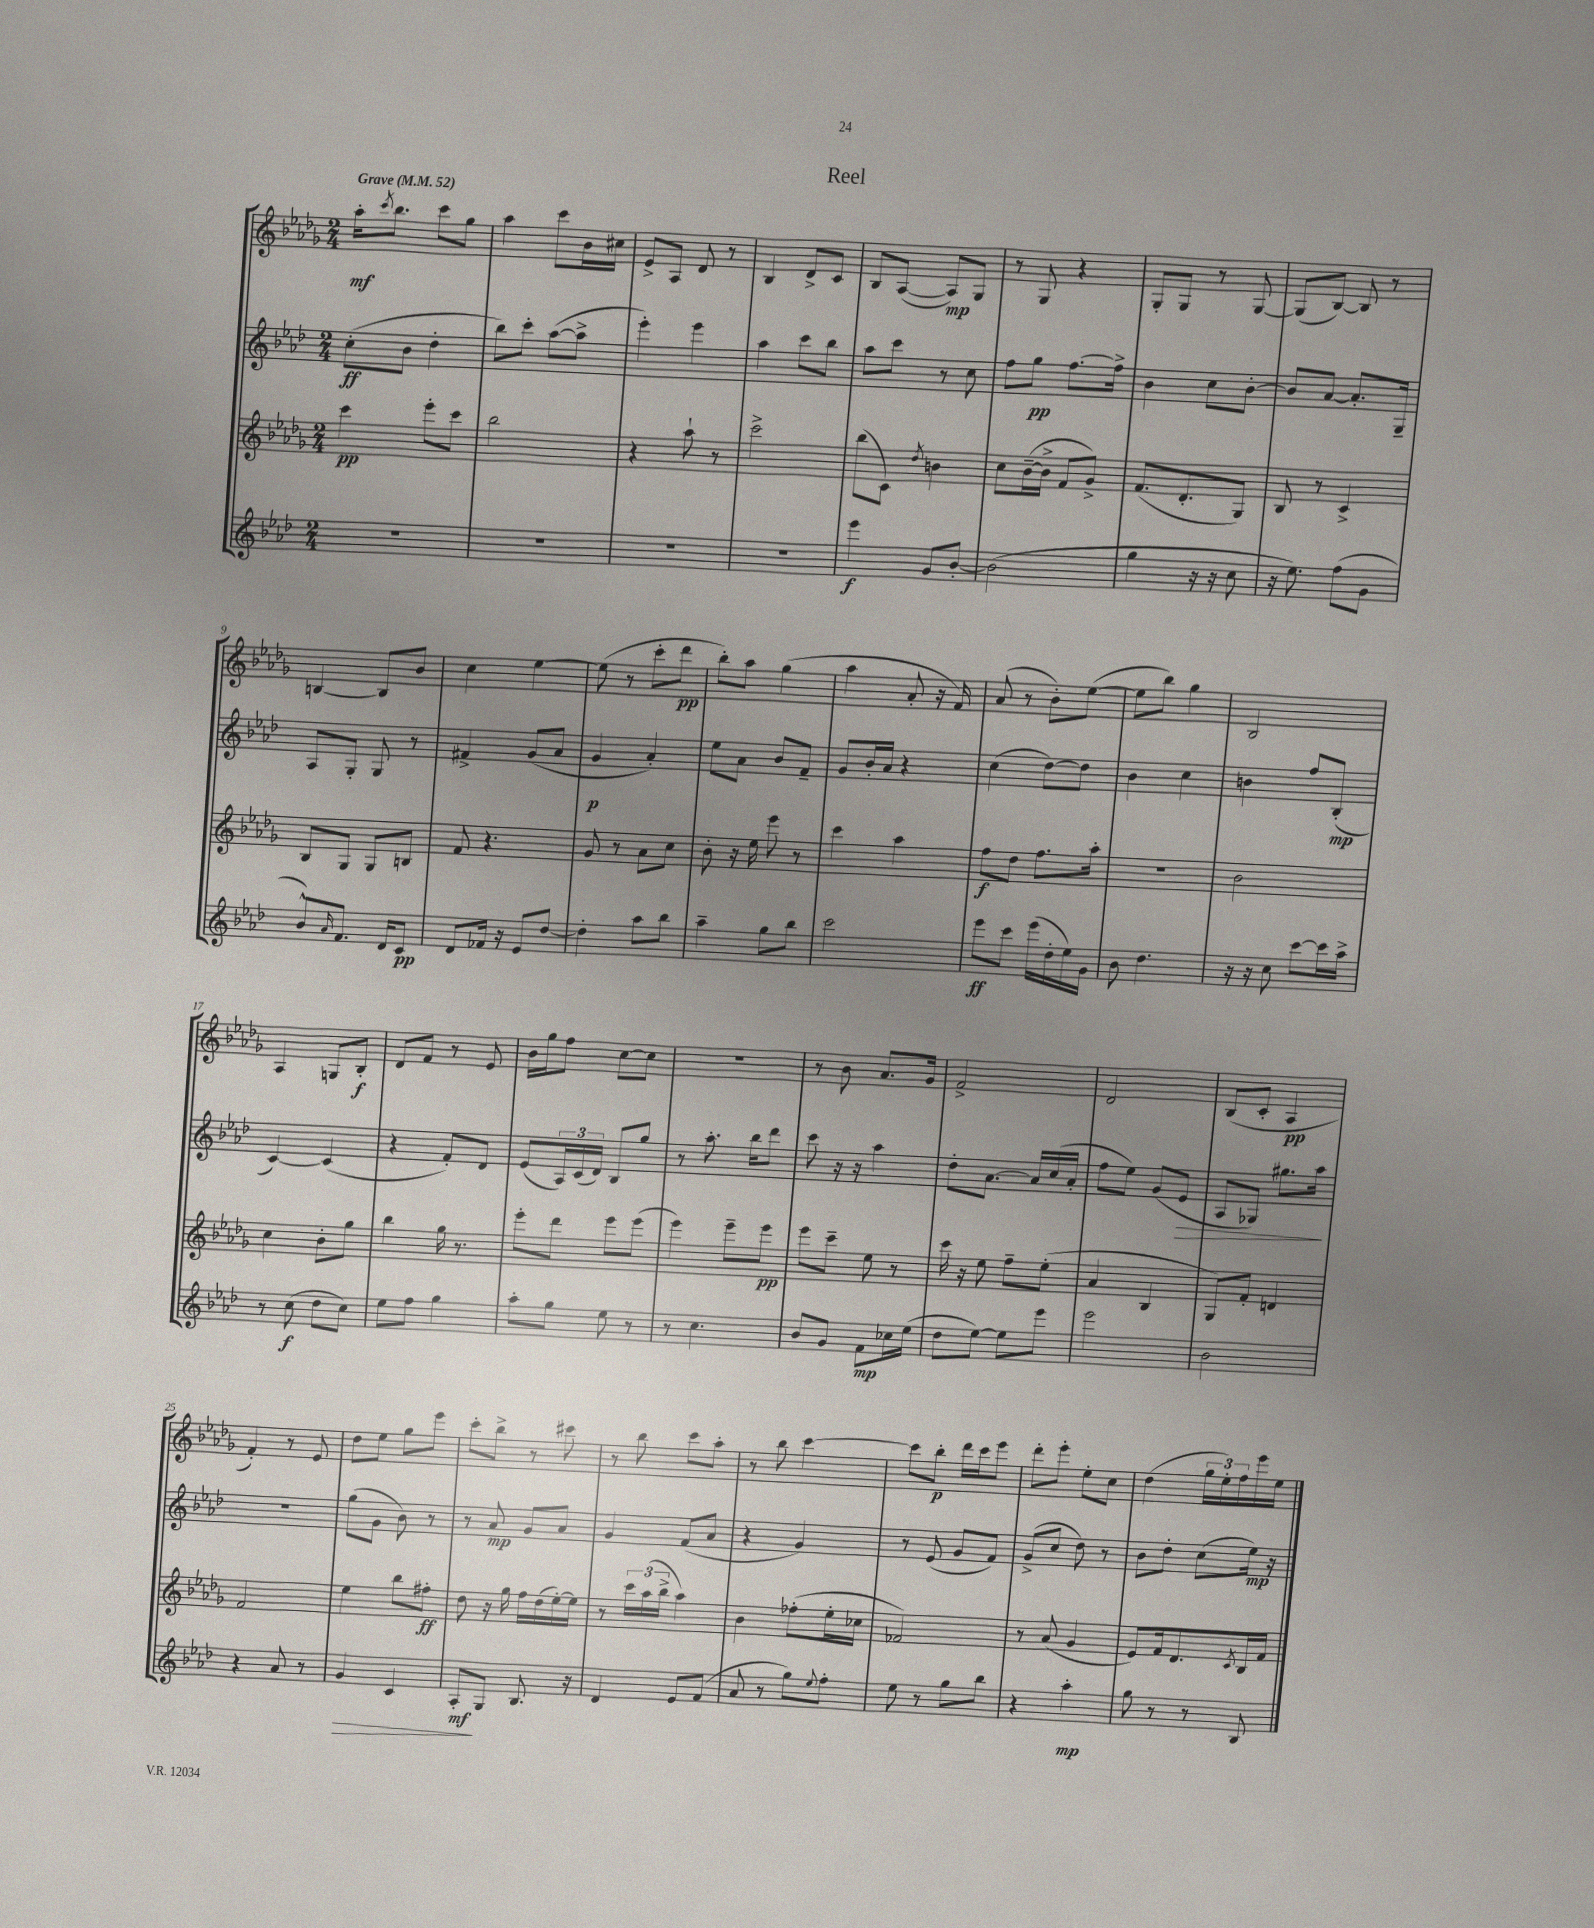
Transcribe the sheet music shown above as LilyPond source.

\header { title = "Reel" }
<<
\new StaffGroup <<
\new Staff = "s0" {
    \clef treble \key des \major \numericTimeSignature \time 2/4 \tempo "Grave" 4 = 52
    aes''16-.\mf \acciaccatura { c'''8 } bes''8. c'''8 ges''8 |
    aes''4 c'''8 bes'16 cis''16 |
    ees'8-> aes8 des'8 r8 |
    bes4 des'8-> c'8 |
    bes8 aes8~( aes8\mp) ges8 |
    r8 ges8 r4 |
    ges8-. ges8 r8 ges8~ |
    ges8( bes8~) bes8 r8 |
    b4~ b8 bes'8 |
    c''4 ees''4~ |
    ees''8( r8 c'''8-. des'''8\pp |
    bes''8-.) aes''8 ges''4( |
    aes''4 aes'8-. r16 f'16) |
    aes'8( r8 bes'8-.) ees''8~( |
    ees''8 bes''8) ges''4 |
    bes2 |
    aes4 g8 bes8-.\f |
    des'8 f'8 r8 ees'8 |
    bes'16 ges''16 f''8 c''8~ c''8 |
    R2 |
    r8 bes'8 aes'8. ges'16 |
    f'2-> |
    des'2 |
    bes8( c'8-. aes4\pp |
    f'4-.) r8 ees'8 |
    des''8 ees''8 ges''8 ees'''8 |
    c'''8-. bes''8-> r8 cis'''8 |
    r8 bes''8 c'''8 aes''8-. |
    r8 bes''8 c'''4~ |
    c'''8 bes''8-.\p des'''16 c'''16 ees'''8 |
    des'''8-. ees'''8-. ees''8-. c''8 |
    des''4( \tuplet 3/2 { ges''16 ees''16-.) f''16 } ees'''16 ees''16 \bar "|." |
}
\new Staff = "s1" {
    \clef treble \key aes \major \numericTimeSignature \time 2/4
    c''8-.\ff( bes'8 des''4-. |
    bes''8) c'''8-. aes''8~( aes''8-> |
    ees'''4-.) ees'''4 |
    aes''4 c'''8 bes''8 |
    aes''8 c'''8 r8 c''8 |
    f''8 g''8\pp f''8.~ f''16-> |
    bes'4 c''8 bes'8~-. |
    bes'8 aes'8~ aes'8.-. g16-- |
    aes8 g8-. g8 r8 |
    fis'4-> g'8( aes'8 |
    g'4\p aes'4-.) |
    ees''8 aes'8 bes'8 f'8-- |
    g'8 bes'16-. aes'16 r4 |
    c''4( des''8~) des''8 |
    bes'4 c''4 |
    b'4 f''8 bes8-.\mp( |
    c'4~) c'4( |
    r4 f'8-.) des'8 |
    ees'8( \tuplet 3/2 { aes16) c'16( des'16) } bes8 g''8 |
    r8 aes''8.-. bes''16 des'''8 |
    c'''8 r16 r16 aes''4 |
    des''8-. aes'8.~ aes'16 c''16( aes'16-. |
    f''8 ees''8) g'8( ees'8\> |
    aes8 ges8) gis''8. aes''16\! |
    r2 |
    g''8( g'8 bes'8) r8 |
    r8 aes'8\mp g'8 aes'8 |
    g'4 f'8( aes'8 |
    r4 g'4) |
    r8 ees'8( g'8 f'8) |
    g'8->( c''8 des''8) r8 |
    bes'8 des''8-. c''8( ees''16\mp) r16 \bar "|." |
}
\new Staff = "s2" {
    \clef treble \key des \major \numericTimeSignature \time 2/4
    c'''4\pp ees'''8-. c'''8 |
    bes''2 |
    r4 aes''8-! r8 |
    c'''2-> |
    bes''8( c'8) \acciaccatura { des''8 } b'4 |
    c''8 bes'16~--( bes'16-> f'8 ges'8->) |
    f'8.( des'8.-. ges8) |
    bes8 r8 c'4-> |
    bes8 ges8 ges8 b8 |
    f'8 r4. |
    ges'8 r8 aes'8 c''8 |
    bes'8-. r16 ees''16 ees'''8 r8 |
    c'''4 aes''4 |
    f''8\f des''8 f''8. aes''16-. |
    R2 |
    bes'2 |
    c''4 bes'8-. ges''8 |
    bes''4 ges''16 r8. |
    ees'''8-. des'''8 ees'''8 ees'''8( |
    ees'''4) ees'''8-- ees'''8\pp |
    ees'''8 c'''8-- ees''8 r8 |
    c'''16 r16 ees''8 f''8-- ees''8-.( |
    aes'4 bes4 |
    ges8) f'8-. d'4 |
    f'2 |
    ees''4 bes''8 fis''8-.\ff |
    des''8 r16 ges''16 f''16 des''16( ees''16~-.) ees''16 |
    r8 \tuplet 3/2 { c'''16 aes''16( bes''16-> } aes''4) |
    bes'4 fes''8-.( ees''16-. ces''16 |
    fes'2) |
    r8 aes'8( ges'4 |
    ees'8) f'16 des'8. \acciaccatura { c'8 } bes16 f'16 \bar "|." |
}
\new Staff = "s3" {
    \clef treble \key aes \major \numericTimeSignature \time 2/4
    R2 |
    R2 |
    R2 |
    R2 |
    ees'''4\f g'8 bes'8~-. |
    bes'2( |
    g''4 r16 r16 c''8 |
    r16 ees''8.) f''8( g'8 |
    bes'8-^) \grace { aes'16 } f'8. des'16 c'8\pp |
    des'8 fes'16 r16 ees'8 des''8~ |
    des''4-. aes''8 bes''8 |
    aes''4-- g''8 bes''8 |
    c'''2 |
    ees'''8\ff c'''8 ees'''16( des''16-. ees''16) g'16 |
    bes'8 des''4. |
    r16 r16 c''8 c'''8~ c'''16 aes''16-> |
    r8 c''8\f( des''8 c''8) |
    ees''8 f''8 g''4 |
    aes''8-. g''8 ees''8 r8 |
    r8 c''4. |
    bes'8 g'8 f'8\mp ces''16 ees''16( |
    des''8 ees''8~) ees''8 ees'''8 |
    ees'''2 |
    bes'2 |
    r4 aes'8 r8 |
    g'4\> c'4 |
    aes8-.\mf\! g8 bes8. r16 |
    des'4 ees'8 f'8( |
    aes'8 r8 g''8) \appoggiatura { ees''8 } f''8-. |
    ees''8 r8 g''8 bes''8 |
    r4 aes''4-.\mp |
    g''8 r8 r8 bes8 \bar "|." |
}
>>
>>
